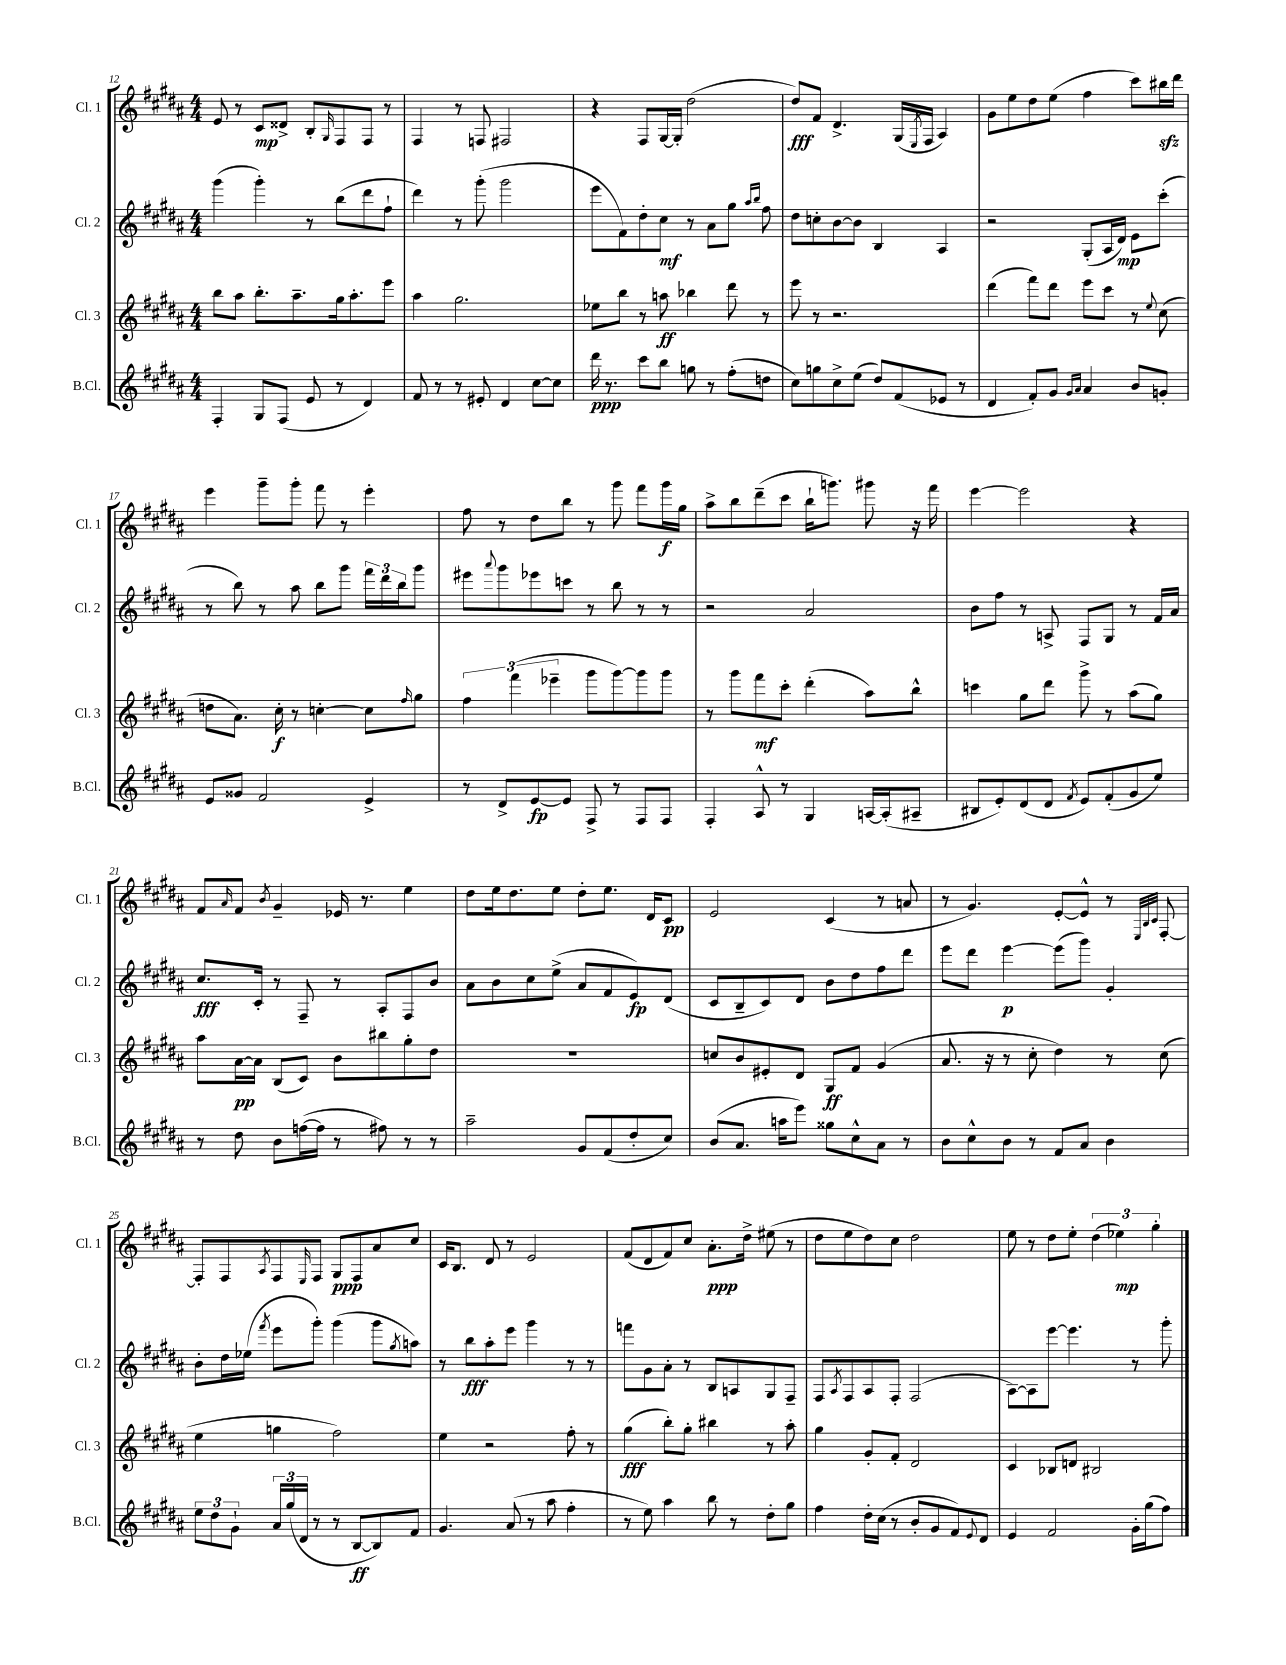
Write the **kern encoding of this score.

**kern	**dynam	**kern	**dynam	**kern	**dynam	**kern	**dynam
*part4	*part4	*part3	*part3	*part2	*part2	*part1	*part1
*staff4	*staff4	*staff3	*staff3	*staff2	*staff2	*staff1	*staff1
*I"B.Cl.	*	*I"Cl. 3	*	*I"Cl. 2	*	*I"Cl. 1	*
*I'B.Cl.	*	*I'Cl. 3	*	*I'Cl. 2	*	*I'Cl. 1	*
*clefG2	*	*clefG2	*	*clefG2	*	*clefG2	*
*k[f#c#g#d#a#]	*	*k[f#c#g#d#a#]	*	*k[f#c#g#d#a#]	*	*k[f#c#g#d#a#]	*
*M4/4	*	*M4/4	*	*M4/4	*	*M4/4	*
=12	=12	=12	=12	=12	=12	=12	=12
4F#'/	.	8bb\L	.	(4ggg#\	.	8e/	.
.	.	8aa#\J	.	.	.	8r	.
8G#/L	.	8.bb'\L	.	4ggg#'\)	.	8c#/L	mp
(8F#/J	.	.	.	.	.	8d##X^/J	.
.	.	8.aa#~\	.	.	.	.	.
8e/	.	.	.	8r	.	8B'/L	.
.	.	.	.	.	.	16qqG#/	.
8r	.	16gg#\k	.	(8bb\L	.	8F#/	.
.	.	8.aa#'\	.	.	.	.	.
4d#/)	.	.	.	8ddd#\	.	8F#/J	.
.	.	8eee\J	.	8ff#`\J	.	8r	.
=13	=13	=13	=13	=13	=13	=13	=13
8f#/	.	4aa#\	.	4ddd#\)	.	4F#/	.
8r	.	.	.	.	.	.	.
8r	.	2.gg#\	.	8r	.	8r	.
8e#X'/	.	.	.	(8ggg#'\	.	8Fn/	.
4d#/	.	.	.	2ggg#\	.	2F#X/	.
[8cc#\L	.	.	.	.	.	.	.
8cc#\J]	.	.	.	.	.	.	.
=14	=14	=14	=14	=14	=14	=14	=14
16ddd#\	ppp	8ee-X\L	.	8eee\L	.	4r	.
8.r	.	.	.	.	.	.	.
.	.	8bb\J	.	8f#\)	.	.	.
8ccc#\L	.	8r	.	8dd#'\	.	8F#/L	.
8bb\J	.	8aan\	ff	8cc#\J	mf	[16G#/L	.
.	.	.	.	.	.	16G#'/JJ]	.
8ggn\	.	4bb-X\	.	8r	.	(2dd#\	.
8r	.	.	.	8a#\L	.	.	.
(8ff#'\L	.	8ddd#\	.	8gg#\J	.	.	.
.	.	.	.	16qqaa#/LL	.	.	.
.	.	.	.	16qqbb/JJ	.	.	.
8ddn\J	.	8r	.	8ff#\	.	.	.
=15	=15	=15	=15	=15	=15	=15	=15
8cc#\L)	.	8eee\	.	8dd#\L	.	8dd#/L)	fff
8ggn\	.	8r	.	8ccn'\	.	8f#/J	.
8cc#^\	.	2.r	.	[8b\	.	4.d#^/	.
(8ee\J	.	.	.	8b\J]	.	.	.
8dd#/L)	.	.	.	4B/	.	.	.
(8f#/	.	.	.	.	.	(16G#/LL	.
.	.	.	.	.	.	8qE/	.
.	.	.	.	.	.	16F#/JJ	.
8e-X/J	.	.	.	4A#/	.	4A#/)	.
8r	.	.	.	.	.	.	.
=16	=16	=16	=16	=16	=16	=16	=16
4d#/	.	(4ddd#\	.	2r	.	8g#\L	.
.	.	.	.	.	.	8ee\	.
8f#'/L)	.	8fff#\L)	.	.	.	8dd#\	.
8g#/J	.	8ddd#\J	.	.	.	(8ee\J	.
16qqg#/LL	.	.	.	.	.	.	.
16qqa#/JJ	.	.	.	.	.	.	.
4a#/	.	8eee\L	.	(8G#'/L	.	4ff#\	.
.	.	8ccc#\J	.	16A#/L	.	.	.
.	.	.	.	16d#/JJ)	mp	.	.
8b/L	.	8r	.	8e\L	.	8ccc#\L)	.
.	.	8qqee/	.	.	.	.	.
8gn'/J	.	(8cc#\	.	(8ccc#'\J	.	16bb#Xzz\L	.
.	.	.	.	.	.	16ddd#\JJ	.
!!LO:LB:g=z
=17	=17	=17	=17	=17	=17	=17	=17
8e/L	.	8ddn\L	.	8r	.	4eee\	.
8g##X/J	.	8.a#\J)	.	8bb\)	.	.	.
2f#/	.	.	.	8r	.	8ggg#~\L	.
.	.	16cc#'\	f	.	.	.	.
.	.	8r	.	8aa#\	.	8ggg#'\J	.
.	.	[4ccn'\	.	8bb\L	.	8fff#\	.
.	.	.	.	8ggg#\J	.	8r	.
4e^/	.	8cc\L]	.	24fff#\LL	.	4eee'\	.
.	.	.	.	24ddd#\	.	.	.
.	.	.	.	24bb\J	.	.	.
.	.	16qqff#/	.	.	.	.	.
.	.	8gg#\J	.	8ggg#\J	.	.	.
=18	=18	=18	=18	=18	=18	=18	=18
8r	.	6ff#\	.	8eee#X\L	.	8ff#\	.
.	.	.	.	8qqaaa#/	.	.	.
8d#^/L	.	.	.	8ggg#\	.	8r	.
.	.	(6fff#\	.	.	.	.	.
[8e/	fp	.	.	8eee-X\	.	8dd#\L	.
.	.	6eee-X~\	.	.	.	.	.
8e/J]	.	.	.	8cccn\J	.	8bb\J	.
8F#^/	.	8ggg#\L	.	8r	.	8r	.
8r	.	[8ggg#\)	.	8bb\	.	8ggg#\	.
8F#/L	.	8ggg#\]	.	8r	.	8fff#\L	.
8F#/J	.	8ggg#\J	.	8r	.	16ggg#\L	f
.	.	.	.	.	.	16gg#\JJ	.
=19	=19	=19	=19	=19	=19	=19	=19
4F#'/	.	8r	.	2r	.	8aa#^\L	.
.	.	8ggg#\L	.	.	.	8bb\	.
8A#^^/	.	8fff#\	mf	.	.	(8ddd#~\	.
8r	.	8ccc#'\J	.	.	.	8ccc#\J	.
4G#/	.	(4ddd#'\	.	2a#/	.	16bb`\KL	.
.	.	.	.	.	.	8.gggn\J)	.
[16An/LL	.	8aa#\L)	.	.	.	8ggg#X\	.
(16A'/J]	.	.	.	.	.	.	.
8A#X~/J	.	8bb^^\J	.	.	.	16r	.
.	.	.	.	.	.	16fff#\	.
=20	=20	=20	=20	=20	=20	=20	=20
8B#X/L	.	4cccn\	.	8b\L	.	[4eee\	.
8e'/)	.	.	.	8ff#\J	.	.	.
(8d#/	.	8gg#\L	.	8r	.	2eee\]	.
8d#/J	.	8ddd#\J	.	8An^/	.	.	.
8qf#/	.	.	.	.	.	.	.
8e/L)	.	8ggg#^\	.	8F#/L	.	.	.
(8f#'/	.	8r	.	8G#/J	.	.	.
8g#/	.	(8aa#\L	.	8r	.	4r	.
8ee/J)	.	8gg#\J)	.	16f#/LL	.	.	.
.	.	.	.	16a#/JJ	.	.	.
!!LO:LB:g=z
=21	=21	=21	=21	=21	=21	=21	=21
8r	.	8aa#\L	.	8.cc#/L	fff	8f#/L	.
.	.	.	.	.	.	16qqa#/	.
8dd#\	.	[16a#\L	pp	.	.	8f#/J	.
.	.	16a#\JJ]	.	16c#'/Jk	.	.	.
.	.	.	.	.	.	8qb/	.
8b\L	.	(8B/L	.	8r	.	4g#~/	.
([16ffn\L	.	8c#/J)	.	8F#~/	.	.	.
16ff\JJ]	.	.	.	.	.	.	.
8r	.	8b\L	.	8r	.	16e-X/	.
.	.	.	.	.	.	8.r	.
8ff#X\)	.	8bb#X\	.	8A#'/L	.	.	.
8r	.	8gg#'\	.	8F#/	.	4ee\	.
8r	.	8dd#\J	.	8b/J	.	.	.
=22	=22	=22	=22	=22	=22	=22	=22
2aa#~\	.	1r	.	8a#\L	.	8dd#\L	.
.	.	.	.	8b\	.	16ee\k	.
.	.	.	.	.	.	8.dd#\	.
.	.	.	.	8cc#\	.	.	.
.	.	.	.	(8ee^\J	.	8ee\J	.
8g#/L	.	.	.	8a#/L	.	8dd#'\L	.
(8f#/	.	.	.	8f#/	.	8.ee\J	.
8dd#'/	.	.	.	8e/)	fp	.	.
.	.	.	.	.	.	16d#/KL	.
8cc#/J)	.	.	.	(8d#/J	.	8c#/J	pp
=23	=23	=23	=23	=23	=23	=23	=23
(8b/L	.	8ccn/L	.	8c#/L	.	2e/	.
8.a#/J	.	8b/	.	8B~/	.	.	.
.	.	8e#X'/	.	8c#/)	.	.	.
16aan\KL	.	.	.	.	.	.	.
8eee\J)	.	8d#/J	.	8d#/J	.	.	.
8gg##X\L	.	8G#/L	ff	8b\L	.	(4c#/	.
8cc#^^\	.	8f#/J	.	8dd#\	.	.	.
8a#\J	.	(4g#/	.	8ff#\	.	8r	.
8r	.	.	.	8ddd#\J	.	8an/	.
=24	=24	=24	=24	=24	=24	=24	=24
8b\L	.	8.a#/	.	8eee\L	.	8r	.
8cc#^^\	.	.	.	8ddd#\J	.	4.g#/)	.
.	.	16r	.	.	.	.	.
8b\J	.	8r	.	[4eee\	p	.	.
8r	.	8cc#'\	.	.	.	.	.
8f#/L	.	4dd#\)	.	(8eee\L]	.	[8e'/L	.
8a#/J	.	.	.	8ggg#\J)	.	8e^^/J]	.
4b\	.	8r	.	4g#'/	.	8r	.
.	.	.	.	.	.	32qqE/LLL	.
.	.	.	.	.	.	32qqB/	.
.	.	.	.	.	.	32qqc#/JJJ	.
.	.	(8cc#\	.	.	.	[8F#'/	.
!!LO:LB:g=z
=25	=25	=25	=25	=25	=25	=25	=25
12ee\L	.	4ee\	.	8b'\L	.	8F#'/L]	.
12dd#\	.	.	.	.	.	.	.
.	.	.	.	16dd#\L	.	8F#/	.
12g#`\J	.	.	.	.	.	.	.
.	.	.	.	(16ee-X\JJ	.	.	.
.	.	.	.	8qfff#/	.	8qA#/	.
24a#/LL	.	4ggn\	.	8eee\L	.	8F#/	.
(24gg#/	.	.	.	.	.	.	.
24d#/JJ	.	.	.	.	.	.	.
.	.	.	.	.	.	16qqE/	.
8r	.	.	.	8ggg#'\J)	.	8F#/J	.
8r	.	2ff#\)	.	(4ggg#\	.	8G#/L	ppp
[8B/L	ff	.	.	.	.	8F#/	.
8B/])	.	.	.	8ggg#\L	.	8a#/	.
.	.	.	.	8qgg#/	.	.	.
8f#/J	.	.	.	8aan\J)	.	8cc#/J	.
=26	=26	=26	=26	=26	=26	=26	=26
4.g#/	.	4ee\	.	8r	.	16c#/KL	.
.	.	.	.	.	.	8.B/J	.
.	.	.	.	8bb\L	fff	.	.
.	.	2r	.	8aa#'\	.	8d#/	.
(8a#/	.	.	.	8eee\J	.	8r	.
8r	.	.	.	4ggg#\	.	2e/	.
8aa#\	.	.	.	.	.	.	.
4ff#'\	.	8ff#'\	.	8r	.	.	.
.	.	8r	.	8r	.	.	.
=27	=27	=27	=27	=27	=27	=27	=27
8r	.	(4gg#\	fff	8fffn\L	.	(8f#/L	.
8ee\)	.	.	.	8g#\	.	8d#/	.
4aa#\	.	8bb'\L)	.	8a#'\J	.	8f#/)	.
.	.	8gg#'\J	.	8r	.	8cc#/J	.
8bb\	.	4bb#X\	.	8B/L	.	8.a#'\L	ppp
8r	.	.	.	8An/	.	.	.
.	.	.	.	.	.	16dd#^\Jk	.
8dd#'\L	.	8r	.	8G#/	.	(8ee#X\	.
8gg#\J	.	8aa#'\	.	8F#~/J	.	8r	.
=28	=28	=28	=28	=28	=28	=28	=28
4ff#\	.	4gg#\	.	8F#/L	.	8dd#\L	.
.	.	.	.	8qA#/	.	.	.
.	.	.	.	8F#/	.	8ee\	.
16dd#'\LL	.	8g#'/L	.	8A#/	.	8dd#\)	.
(16cc#\JJ	.	.	.	.	.	.	.
8r	.	8f#'/J	.	8F#'/J	.	8cc#\J	.
8b'/L	.	2d#/	.	(2F#/	.	2dd#\	.
8g#/	.	.	.	.	.	.	.
8f#/)	.	.	.	.	.	.	.
8qqe/	.	.	.	.	.	.	.
8d#/J	.	.	.	.	.	.	.
=29	=29	=29	=29	=29	=29	=29	=29
4e/	.	4c#/	.	[8A#\L)	.	8ee\	.
.	.	.	.	8A#\]	.	8r	.
2f#/	.	8B-X/L	.	[8eee\J	.	8dd#\L	.
.	.	8dn/J	.	4.eee\]	.	8ee'\J	.
.	.	2B#X/	.	.	.	(6dd#\	.
.	.	.	.	.	.	6ee-X\)	mp
16g#'\LL	.	.	.	8r	.	.	.
(16gg#\J	.	.	.	.	.	.	.
.	.	.	.	.	.	6gg#'\	.
8ff#\J)	.	.	.	8ggg#'\	.	.	.
==	==	==	==	==	==	==	==
*-	*-	*-	*-	*-	*-	*-	*-
